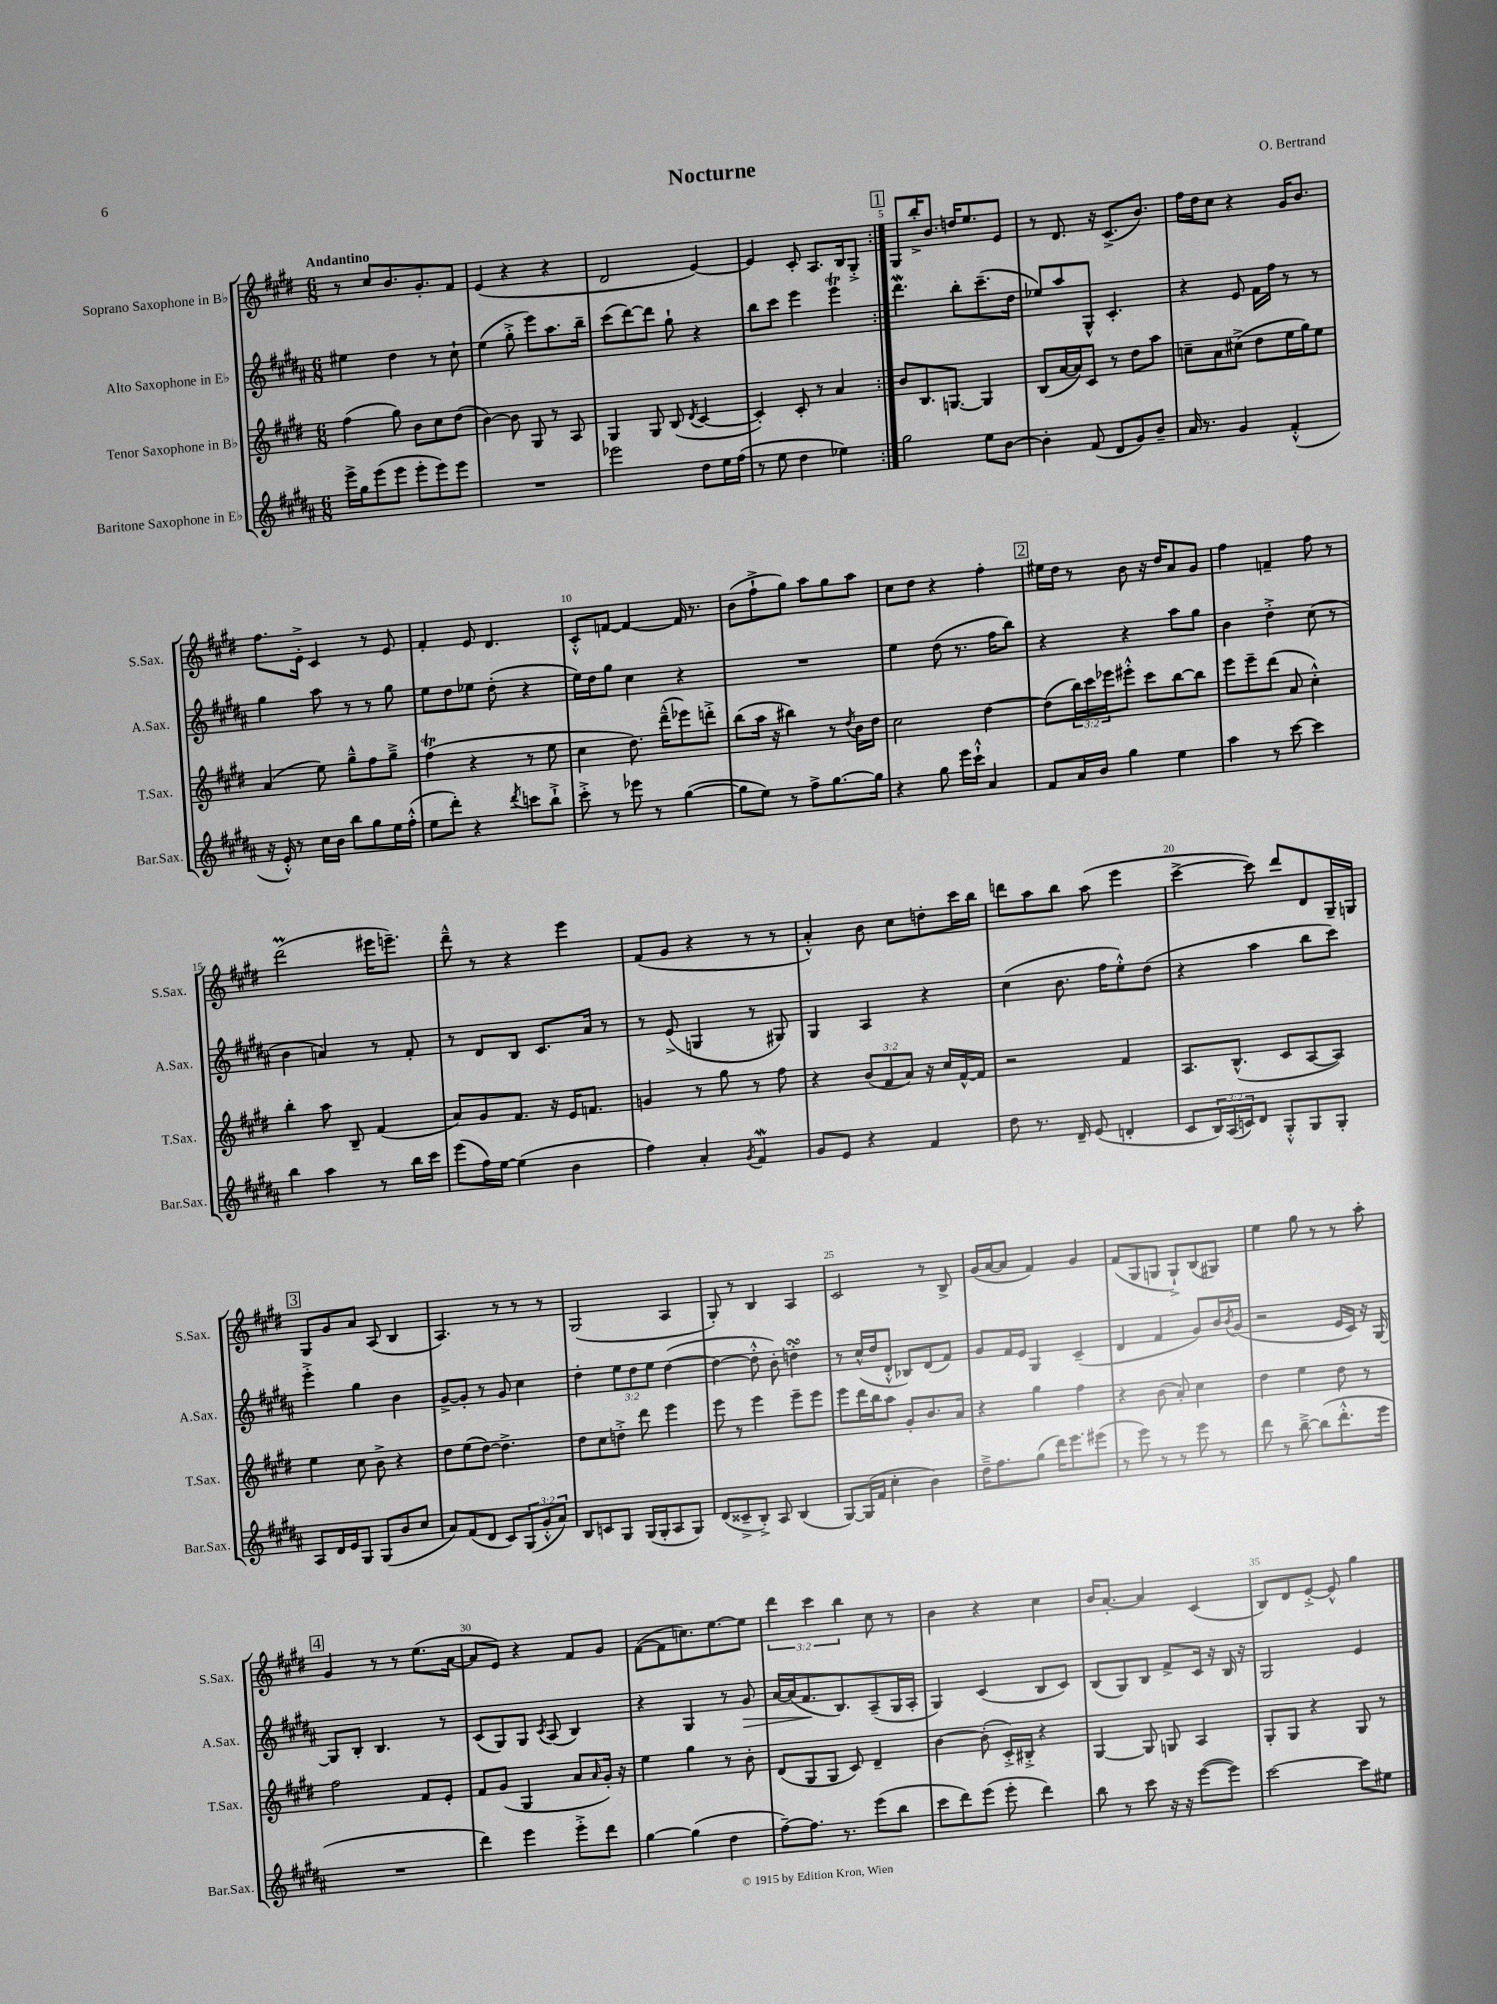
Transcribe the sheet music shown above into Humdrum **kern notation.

**kern	**kern	**kern	**kern
*staff4	*staff3	*staff2	*staff1
*clefG2	*clefG2	*clefG2	*clefG2
*k[f#c#g#d#a#]	*k[f#c#g#d#]	*k[f#c#g#d#a#]	*k[f#c#g#d#]
*M6/8	*M6/8	*M6/8	*M6/8
16eee^	(4ff#	4ee#	8r
16gg#	.	.	.
(8eee	.	.	8cc#
8eee	8gg#)	4dd#	8.b
8eee'	8b	.	.
.	.	.	8.g#'
8eee)	8cc#	8r	.
8eee	(8dd#	8cc#`	8f#
=	=	=	=
2.r	[4b)	(4ee	(4e
.	8b]	8gg#'^	4r
.	8G#	8eee)	.
.	8r	8.aa#	4r
.	8A	.	.
.	.	16bb~	.
=	=	=	=
2eee-	4G#	(8ccc#	2d#
.	.	[8ddd#)	.
.	8G#	8ddd#]	.
.	(8B	8gg#`	.
.	8qd#	.	.
8dd#	[4c#	4r	[4e)
16ee	.	.	.
(16ff#	.	.	.
=	=	=	=
8r	4c#'])	8bb	4e]
8ee	.	8ccc#	.
4dd#	8c#'	4eee	8c#'
.	8r	.	8.A
4ee-)	4a	4eee	.
.	.	.	16B
.	.	.	8G#'^
=:|!	=:|!	=:|!	=:|!
2gg#	8b	4.ddd#	8G#
.	8.B	.	16bb'^
.	.	.	8.b
.	[8.G	.	.
.	.	8bb'	16dd
.	.	.	8.ee
8ee	4G]	(8.ccc#~	.
[8b	.	.	8e
.	.	16dd#	.
=	=	=	=
4b']	(8B	8ee-)	8r
.	[16a	8aa#	8.d#
.	16a])	.	.
(8f#	8c#	8G#^^	.
.	.	.	16r
8d#	8r	4.c#'	(8.c#^
8g#)	8dd#	.	.
.	.	.	8.b)
8b~	8aa	.	.
=	=	=	=
16a#	8cc~	4r	16ff#
8.r	.	.	16dd#
.	8a	.	8cc#
4g#	(8cc#^	8e	4r
.	8dd#	16f#	.
.	.	16ff#	.
(4f#'^^	16ee	8r	16g#
.	16gg#)	.	8.b
.	8ee	8r	.
=	=	=	=
16r	(4a	4gg#	8.ff#
16e'^^)	.	.	.
8r	.	.	.
.	.	.	16e'^
16cc#	8ee)	8aa#	4c#
16b	.	.	.
8bb	8gg#~^^	8r	.
8gg#	8ff#	8r	8r
16ee	8gg#~^	8gg#	8e
(16ff#'^^	.	.	.
=	=	=	=
8ee	(4ff#	8ee	4f#'
8ddd#')	.	8dd#	.
4r	4r	8ee-	8e
.	.	(8dd#'	4.d#
8qddd#	.	.	.
8ccc	8r	4r	.
8bb`^	8ee	.	.
=	=	=	=
8ccc#'^	4cc#	16ee)	8c#'^^
.	.	16dd#	.
8r	.	8gg#	[8f
8eee-	8.dd#)	4cc#	4f_
8r	.	.	.
.	(16ddd#~^^	.	.
([4gg#	8eee-)	4r	16f]
.	.	.	8.r
.	8ddd'^	.	.
=	=	=	=
8gg#]	(8bb	2.r	(8b
8ee)	16aa	.	8ff#`^
.	16r	.	.
8r	4bb#)	.	8gg#)
8ff#^	.	.	8aa
[8.gg#	8r	.	8gg#
.	8qdd#	.	.
.	16b	.	8aa
16gg#]	16dd#	.	.
=	=	=	=
4r	2cc#	4ee	8cc#
.	.	.	8dd#
8gg#	.	(8dd#	4r
16eee	.	8.r	.
16ccc#`^^	.	.	.
4a#	[4dd#	.	4ff#'
.	.	16ff#	.
.	.	8bb)	.
=	=	=	=
8f#	(8dd#]	4r	16ee#
.	.	.	16dd#
16a#	24bb)	.	8r
.	24ccc#	.	.
16b	.	.	.
.	24eee-	.	.
4gg#	8eee#'^^	4r	8b
.	8ccc#	.	16r
.	.	.	16dd#
4ee	[8bb	8aa#	8a
.	8bb]	8gg#	8g#
=	=	=	=
4aa#	8eee	4b	4ff#
.	8eee~	.	.
8r	(8ddd#	4dd#'^	4f~
[8ccc#	8a	.	.
4ccc#]	4cc#'^^)	(8cc#	8ff#
.	.	8r	8r
=	=	=	=
4bb	4bb'	4b	(2ddd#
4aa#	8aa	4a)	.
.	8B~	.	.
8r	(4f#	8r	16eee#
.	.	.	8.eee~)
16bb	.	8f#'	.
16ccc#	.	.	.
=	=	=	=
(8eee	8a)	8r	8ddd#~^^
16ff#)	8g#	8d#	8r
[16ee	.	.	.
(4ee]	8.f#	8B	4r
.	.	8.c#	.
.	16r	.	.
4b	16e	.	4eee
.	8.f	16a#	.
.	.	8r	.
=	=	=	=
4ff#)	4g	8r	(8f#
.	.	(8e^	8g#
4a#'	8r	4G	4r
.	8gg#	.	.
8qg#	.	.	.
4f#	8r	8r	8r
.	8ff#	8G#)	8r
=	=	=	=
8g#	4r	4G#	4a'^^)
8e	.	.	.
4r	(12b	4A#	8b
.	12f#	.	.
.	.	.	8cc#
.	12a)	.	.
4f#	16r	4r	8dd'
.	16cc#	.	.
.	[16f#^^	.	16ccc#
.	16f#]	.	16bb
=	=	=	=
8dd#	2r	(4cc#	8ddd
8.r	.	.	8aa
.	.	8.b	8bb
16d#~	.	.	.
(8e	.	.	(8aa
.	.	16ff#	.
4d'	4f#	8ee'^^)	4eee
.	.	(8dd#	.
=	=	=	=
8c#	8.A	4r	[4ccc#^
24B)	.	.	.
(24A#	.	.	.
.	(8.B^^	.	.
24c)	.	.	.
8d#	.	4aa#	8ccc#])
8G#'^^	8c#	.	8ddd#
8G#	[8A	8bb	8d#
8G#'	8A])	8ccc#)	16G#~
.	.	.	16G
=	=	=	=
8A#	4ee	4eee'^	8G#
16d#	.	.	8g#
16e	.	.	.
8G#	8cc#	4gg#	8a
(8G#	8b^	.	(8A
8b	4r	4b	4B
8cc#	.	.	.
=	=	=	=
8a#)	8dd#	[8g#^	4.A)
(8f#	(8ee	8g#']	.
8d#	[8dd#)	8r	.
8c#)	4.dd#^]	8g#	8r
(12G#	.	4cc#	8r
12g#'^^	.	.	.
.	.	.	8r
12a#)	.	.	.
=	=	=	=
8B	8dd#	4dd#'	(2G#
8c	8cc#	.	.
8G#	8dd'^	12ee	.
.	.	12dd#	.
(16G#	8ddd#	.	.
.	.	12ee	.
16G#'	.	.	.
8A#	4eee	([4dd#	4A
8G#)	.	.	.
=	=	=	=
(8d#	8eee	4dd#_	8G#')
8c##~^	8r	.	8r
8B'^)	4eee	8dd#'^^]	4B
8A#	.	8b')	.
(4B	8eee~	4dd'	4A
.	8eee	.	.
=	=	=	=
[8G#)	8eee	8r	2c#
(16G#]	16ddd#	(16cc#^^	.
16f#	16bb	16dd#	.
4cc#'	8aa	8d#'^^	.
.	8g#'	8B-)	.
4b)	8.b	(8d#	8r
.	.	8f#)	8B^
.	16a	.	.
=	=	=	=
16dd#~^	4r	8g#	(16g#
8.ff#	.	.	[16a
.	.	16f#	8a]
.	.	16e	.
(8gg#	4gg#	4G#	4f#)
16ddd#)	.	.	.
8.eee	.	.	.
.	4ff#	(4c#~	4g#
(8eee#	.	.	.
=	=	=	=
8r	4r	4d#	(8f#
8eee)	.	.	8G#
8r	(8b	4f#	8G
8r	8a')	.	8G`^)
8eee	4cc#	8g#)	(8B
8r	.	16b	8G#)
.	.	8qb	.
.	.	(16g#	.
=	=	=	=
8ddd#	4dd#	2r	4ee
8r	.	.	.
[8bb~^	4ee	.	8gg#
(8bb]	.	.	8r
8.ddd#'^^	8dd#	16e	8r
.	.	16c#)	.
.	8r	16r	8aa'
16eee	.	[16G#	.
=	=	=	=
2.r	2ff#	8G#]	4g#
.	.	8B'	.
.	.	4.B	8r
.	.	.	8r
.	8f#	.	(8.ee
.	8e'	8r	.
.	.	.	[16a
=	=	=	=
4ddd#)	8f#	(8c#	8a]
.	(8g#	8G#)	8e)
4eee	4G#	8G#	4r
.	.	8qc#	.
.	.	(8A#	.
8eee'^	8a	4B)	8f#
.	16qqa	.	.
8ddd#	16g#')	.	8g#
.	16r	.	.
=	=	=	=
[4gg#	4ee	4r	([8f#
.	.	.	8f#]
(4gg#]	4gg#	4G#	8.cc)
.	.	.	[8.ee
4dd#	8r	8r	.
.	8b'	8g#	8ee]
=	=	=	=
[8ff#~)	(8d#	[16a#	6ddd#
.	.	(16a#]	.
8.ff#]	8G#	8.f#	.
.	.	.	6ccc#
.	8G#	.	.
8.r	.	8.B)	.
.	.	.	6bb
.	8c#)	.	.
(8eee	4d#~	(8A#~	8cc#
8bb	.	16G#	8r
.	.	16A#'	.
=	=	=	=
8ccc#	[4b	4G#)	4b
8ddd#)	.	.	.
(8eee	(8b']	(4c#	4r
8eee'	16c#'^)	.	.
.	16B#'^	.	.
4ddd#)	4r	8B	4cc#
.	.	8c#)	.
=	=	=	=
8bb	[4G#	(8B	16b
.	.	.	[8.a'
8r	.	8G#)	.
8ccc#	8G#]	8B	4a]
16r	8G	8f#^	.
16r	.	.	.
([8eee	4A	16c#	(4c#
.	.	16r	.
8eee])	.	16B	.
.	.	16r	.
=	=	=	=
[2ccc#	8G#'	2G#	8B)
.	8G#	.	8d#
.	4r	.	[8e'^
.	.	.	8e^^]
8ccc#]	8G#	4e	4gg#
8ee#	8r	.	.
==	==	==	==
*-	*-	*-	*-
